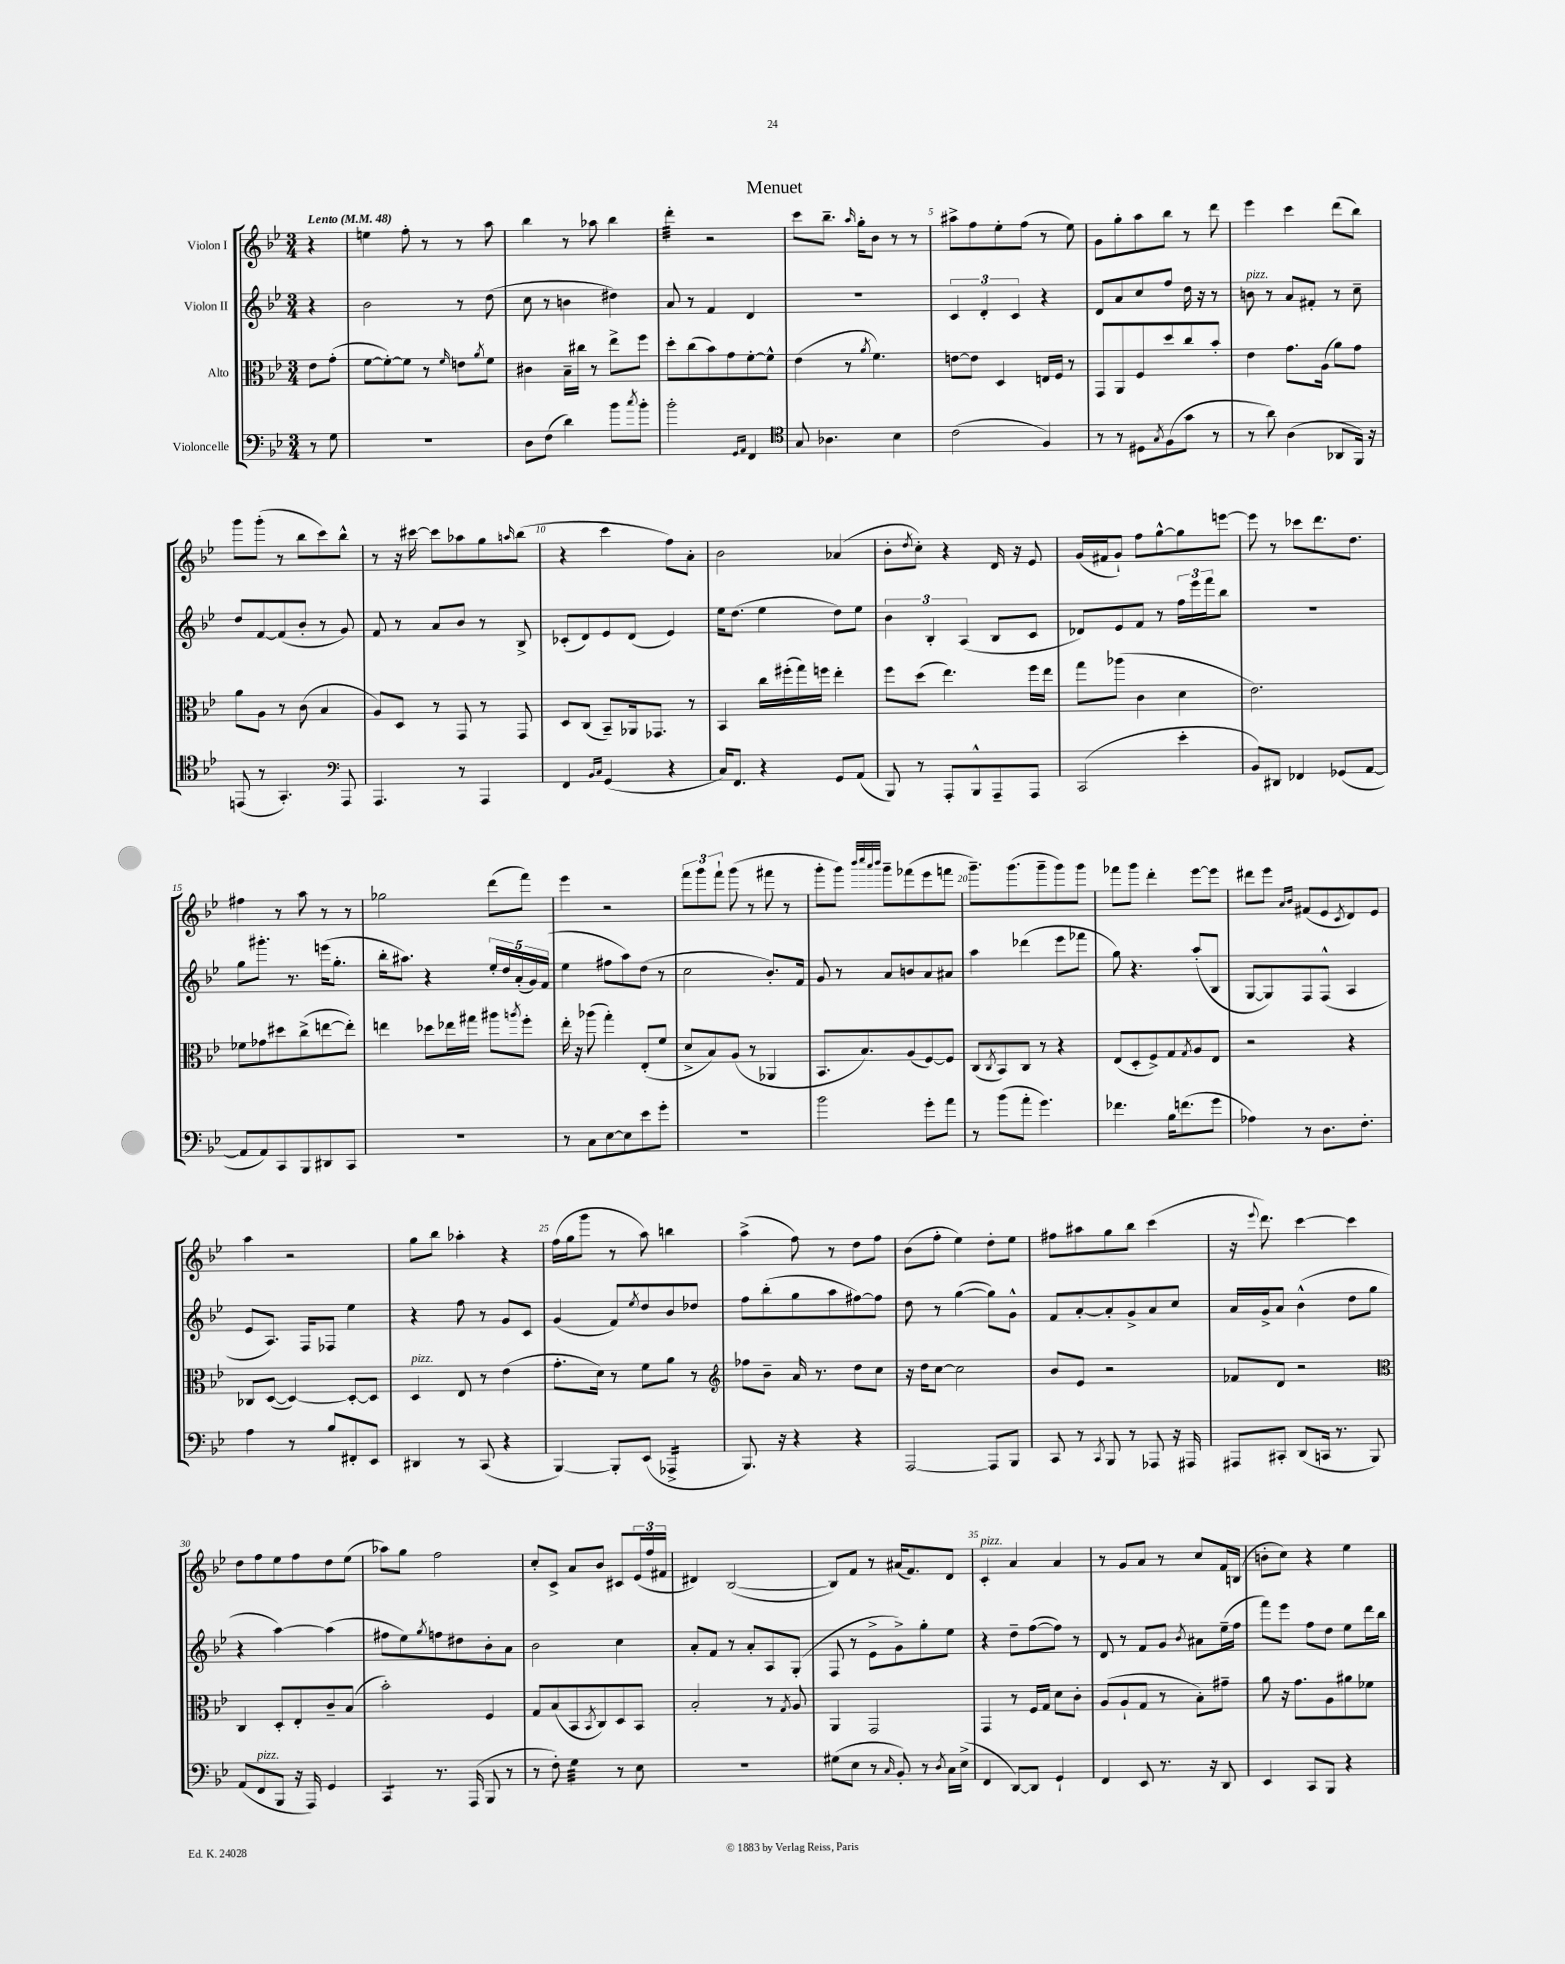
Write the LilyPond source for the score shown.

\header { title = "Menuet" }
<<
\new StaffGroup <<
\new Staff = "s0" \with { instrumentName = "Violon I" } {
    \clef treble \key bes \major \numericTimeSignature \time 3/4 \partial 4 \tempo "Lento" 4 = 48
    r4 |
    e''4 f''8-. r8 r8 a''8 |
    bes''4 r8 aes''8 bes''4 |
    d'''4:32-. r2 |
    c'''8 bes''8.-- \grace { a''16 } g''16-. bes'8 r8 r8 |
    ais''8-> f''8 ees''8-. f''8( r8 ees''8) |
    g'8 g''8-. a''8 bes''8 r8 d'''8 |
    ees'''4 c'''4 d'''8( bes''8) |
    g'''8 g'''8-.( r8 bes''8 c'''8) bes''8-^ |
    r8 r16 cis'''16~ cis'''8 aes''8 g''8 \grace { a''16 } bes''8( |
    r4 c'''4 f''8) a'8-. |
    bes'2 aes'4( |
    bes'8-. \acciaccatura { d''8 } c''8-.) r4 d'16 r16 ees'8 |
    g'16( fis'16 g'8-!) f''8 g''8~-^ g''8 e'''8~ |
    e'''8 r8 ces'''8 d'''8. d''8. |
    fis''4 r8 a''8 r8 r8 |
    ges''2 d'''8( f'''8) |
    ees'''4 r2 |
    \tuplet 3/2 { f'''8 g'''8 f'''8-! } g'''8( r8 fis'''8 r8 |
    g'''8-. g'''8) \grace { bes'''32 c''''32 a'''32 bes'''32 } g'''8-- fes'''8( ees'''8 f'''8 |
    g'''8.--) g'''8.( g'''8-- g'''8) g'''8 |
    fes'''8 g'''8 d'''4-. ees'''8~ ees'''8 |
    dis'''8 ees'''8 \grace { a'16 bes'16 } fis'8( ees'8 \acciaccatura { c'8 } d'8) ees'8 |
    a''4 r2 |
    g''8 bes''8 aes''4-. r4 |
    f''16( g''16 g'''8 r8 a''8) b''4 |
    a''4->( f''8) r8 d''8 f''8 |
    bes'8( f''8-. ees''4) d''8-. ees''8 |
    fis''8 ais''8 g''8 bes''8 c'''4( |
    r16 \appoggiatura { ees'''8 } d'''8.) c'''4~ c'''4 |
    d''8 f''8 ees''8 f''8 d''8 ees''8( |
    aes''8) g''8 f''2 |
    c''8-. c'8-> a'8 bes'8 cis'8 \tuplet 3/2 { ees'16( f''16 fis'16 } |
    dis'4) bes2~( |
    bes8) f'8 r8 ais'16( f'8.) d'8 |
    c'4-.^\markup { \italic "pizz." } a'4 a'4 |
    r8 g'8 a'8 r8 c''8 f'16 b16( |
    b'8-. c''8) r4 ees''4 \bar "|." |
}
\new Staff = "s1" \with { instrumentName = "Violon II" } {
    \clef treble \key bes \major \numericTimeSignature \time 3/4 \partial 4
    r4 |
    bes'2 r8 d''8( |
    c''8 r8 b'4 dis''4) |
    a'8 r8 f'4 d'4 |
    R2. |
    \tuplet 3/2 { c'4 d'4-. c'4 } r4 |
    d'8 a'8 c''8 f''8 d''16 r16 r8 |
    b'8^\markup { \italic "pizz." } r8 a'8 fis'8-. r8 c''8-- |
    d''8 f'8~ f'8( bes'8-. r8 g'8) |
    f'8 r8 a'8 bes'8 r8 bes8-> |
    ces'8-.( d'8) ees'8 d'8( ees'4) |
    ees''16 d''8.( ees''4 d''8) ees''8 |
    \tuplet 3/2 { bes'4 bes4-. a4( } bes8 c'8 |
    des'8) ees'8 f'8 r8 \tuplet 3/2 { f''16 ees'''16 f'''16 } bes''8 |
    R2. |
    g''8 gis'''8.-. r8. e'''16( g''8.-. |
    bes''16-. ais''8.) r4 \tuplet 5/4 { ees''16-. d''16 a'16-.( g'16) f'16( } |
    ees''4 fis''8 a''8) d''8( r8 |
    c''2 bes'8.-.) f'16 |
    g'8 r8 a'8 b'8 a'8 ais'8 |
    a''4 des'''4( ees'''8 fes'''8 |
    g''8) r4. a''8-.( bes8 |
    g8~ g8) f8 f8-^( a4 |
    ees'8 a8.) f16 fes8 ees''4 |
    r4 f''8 r8 g'8 c'8 |
    g'4( f'8) \acciaccatura { ees''8 } d''8 bes'8 des''8 |
    f''8 bes''8-.( g''8 a''8 fis''8~) fis''8 |
    d''8 r8 g''4~( g''8) g'8-^ |
    f'8 a'8~-. a'8-. g'8-> a'8 c''8 |
    a'16 g'16-> a'8 bes'4-^( d''8 g''8 |
    r4 a''4~) a''4( |
    fis''8 ees''8) \acciaccatura { g''8 } f''8 dis''8 bes'8-. a'8 |
    bes'2 c''4 |
    a'8-. f'8 r8 a'8-. a8 g8-.( |
    f8 r8 ees'8-> g'8->) g''8-. ees''8 |
    r4 d''8-- f''8~( f''8) r8 |
    d'8 r8 f'8 g'8 \acciaccatura { bes'8 } ais'8 ees''16--( f''16 |
    f'''8) ees'''8 f''8 d''8 ees''8 d'''16 bes''16 \bar "|." |
}
\new Staff = "s2" \with { instrumentName = "Alto" } {
    \clef alto \key bes \major \numericTimeSignature \time 3/4 \partial 4
    ees'8 g'8-.( |
    f'8~ f'8~-.) f'8 r8 \grace { f'16 } e'8 \acciaccatura { a'8 } f'8 |
    cis'4 bes16-- cis''16 r8 ees''8-> f''8 |
    d''8-. c''8( bes'8) g'8 f'8~-. f'8-^ |
    ees'4( r8 \acciaccatura { a'8 } f'4.) |
    e'8~ e'8 d4 e16 f16 r8 |
    g,8 a,8 f8 d''8 c''8 bes'8-. |
    ees'4 g'8. a16( a'8) g'8 |
    a'8 a8 r8 c'8( bes4 |
    a8) d8 r8 g,8 r8 g,8 |
    d8 c8( bes,8--) aes,16 ges,8. r8 |
    bes,4 c''16 fis''16-.( g''16) f''16 ees''4-. |
    f''8 d''8( ees''4.) f''16 ees''16 |
    g''8 aes''8( c'4 d'4 |
    ees'2.) |
    fes'8 ges'8 dis''8 c''8->( e''8~ e''8-.) |
    e''4 des''8 ees''16 gis''16 ais''8 \acciaccatura { a''8 } f''8-. |
    ees''16-. r16 aes''8( g''4-.) ees8-.( f'8 |
    d'8-> bes8) a8( r8 aes,4 |
    bes,8. bes8.) a8( f8~) f8 |
    c8( \acciaccatura { c8 } bes,8) c8 r8 r4 |
    ees8( d8-. f8->) g8 \acciaccatura { g8 } a8 ees8 |
    r2 r4 |
    ces8 d8~( d4~) d8~-. d8 |
    d4^\markup { \italic "pizz." } ees8 r8 ees'4( |
    g'8.-. d'16) r8 f'8 a'8 r8 |
    \clef treble fes''8 bes'8-- a'16 r8. d''8 c''8 |
    r16 d''16 c''8~ c''2 |
    bes'8 ees'8 r2 |
    fes'8 d'8 r2 |
    \clef alto c4 d8-. ees8-. c'8-- bes8( |
    bes'2-.) f4 |
    g8 bes8( bes,8 \acciaccatura { bes,8 } c8) d8 bes,8 |
    bes2-. r8 \acciaccatura { g8 } a8 |
    a,4 g,2 |
    g,4 r8 f16 g16 d'8 c'8-. |
    a8( a8-! g8 r8 bes8-.) gis'8-- |
    a'8 r16 g'8. a8 ais'8 fes'8 \bar "|." |
}
\new Staff = "s3" \with { instrumentName = "Violoncelle" } {
    \clef bass \key bes \major \numericTimeSignature \time 3/4 \partial 4
    r8 g8 |
    R2. |
    d8 f8( d'4) bes'8 \acciaccatura { c''8 } bes'8-. |
    bes'2-. \grace { g,16 a,16 } f,4 |
    \clef tenor g8 aes4. bes4 |
    c'2( f4) |
    r8 r8 dis8 \acciaccatura { g8 } f8( g'8 r8 |
    r8 a'8) a4( aes,8 f,16) r16 |
    e,8( r8 g,4.-.) \clef bass a,,8 |
    a,,4. r8 a,,4 |
    f,4 \grace { bes,16 c16 } g,4( r4 |
    c16) f,8. r4 g,8 a,8( |
    bes,,8) r8 a,,8-. bes,,8-^ a,,8-- a,,8 |
    c,2( ees'4-. |
    bes,8) dis,8 fes,4 ges,8( a,8~ |
    a,8 a,8) c,8 bes,,8 dis,8 c,8 |
    R2. |
    r8 c8 ees8~ ees8 ees'8 g'8-. |
    R2. |
    bes'2 g'8-. a'8 |
    r8 bes'8( a'8-. g'4.) |
    fes'4. bes16 f'8.( g'8 |
    aes4) r8 d8. f8.-. |
    a4 r8 bes8 fis,8-. ees,8 |
    dis,4 r8 c,8( r4 |
    bes,,4~) bes,,8-. ees,8( aes,,4:16-> |
    bes,,8.) r16 r4 r4 |
    a,,2~ a,,8 bes,,8 |
    c,8 r8 \acciaccatura { c,8 } bes,,8 r8 aes,,8 r16 ais,,16 |
    ais,,8 cis,8-. d,8( c,16 r8. bes,,8) |
    a,8( f,8^\markup { \italic "pizz." } bes,,8 r16 a,,16) g,4 |
    c,4:8 r8. a,,16( bes,,8 r8 |
    r8 f8-.) g4:32 r8 ees8 |
    R2. |
    gis8( ees8 r8 \grace { c16 } bes,8-.) r8 \acciaccatura { d8 } c16 ees16->( |
    f,4 d,8~) d,8 g,4-! |
    f,4 ees,8 r8. r16 d,8 |
    ees,4 c,8 bes,,8 r4 \bar "|." |
}
>>
>>
\layout { \context { \Score \override BarNumber.break-visibility = ##(#f #t #t) barNumberVisibility = #(every-nth-bar-number-visible 5) } }
